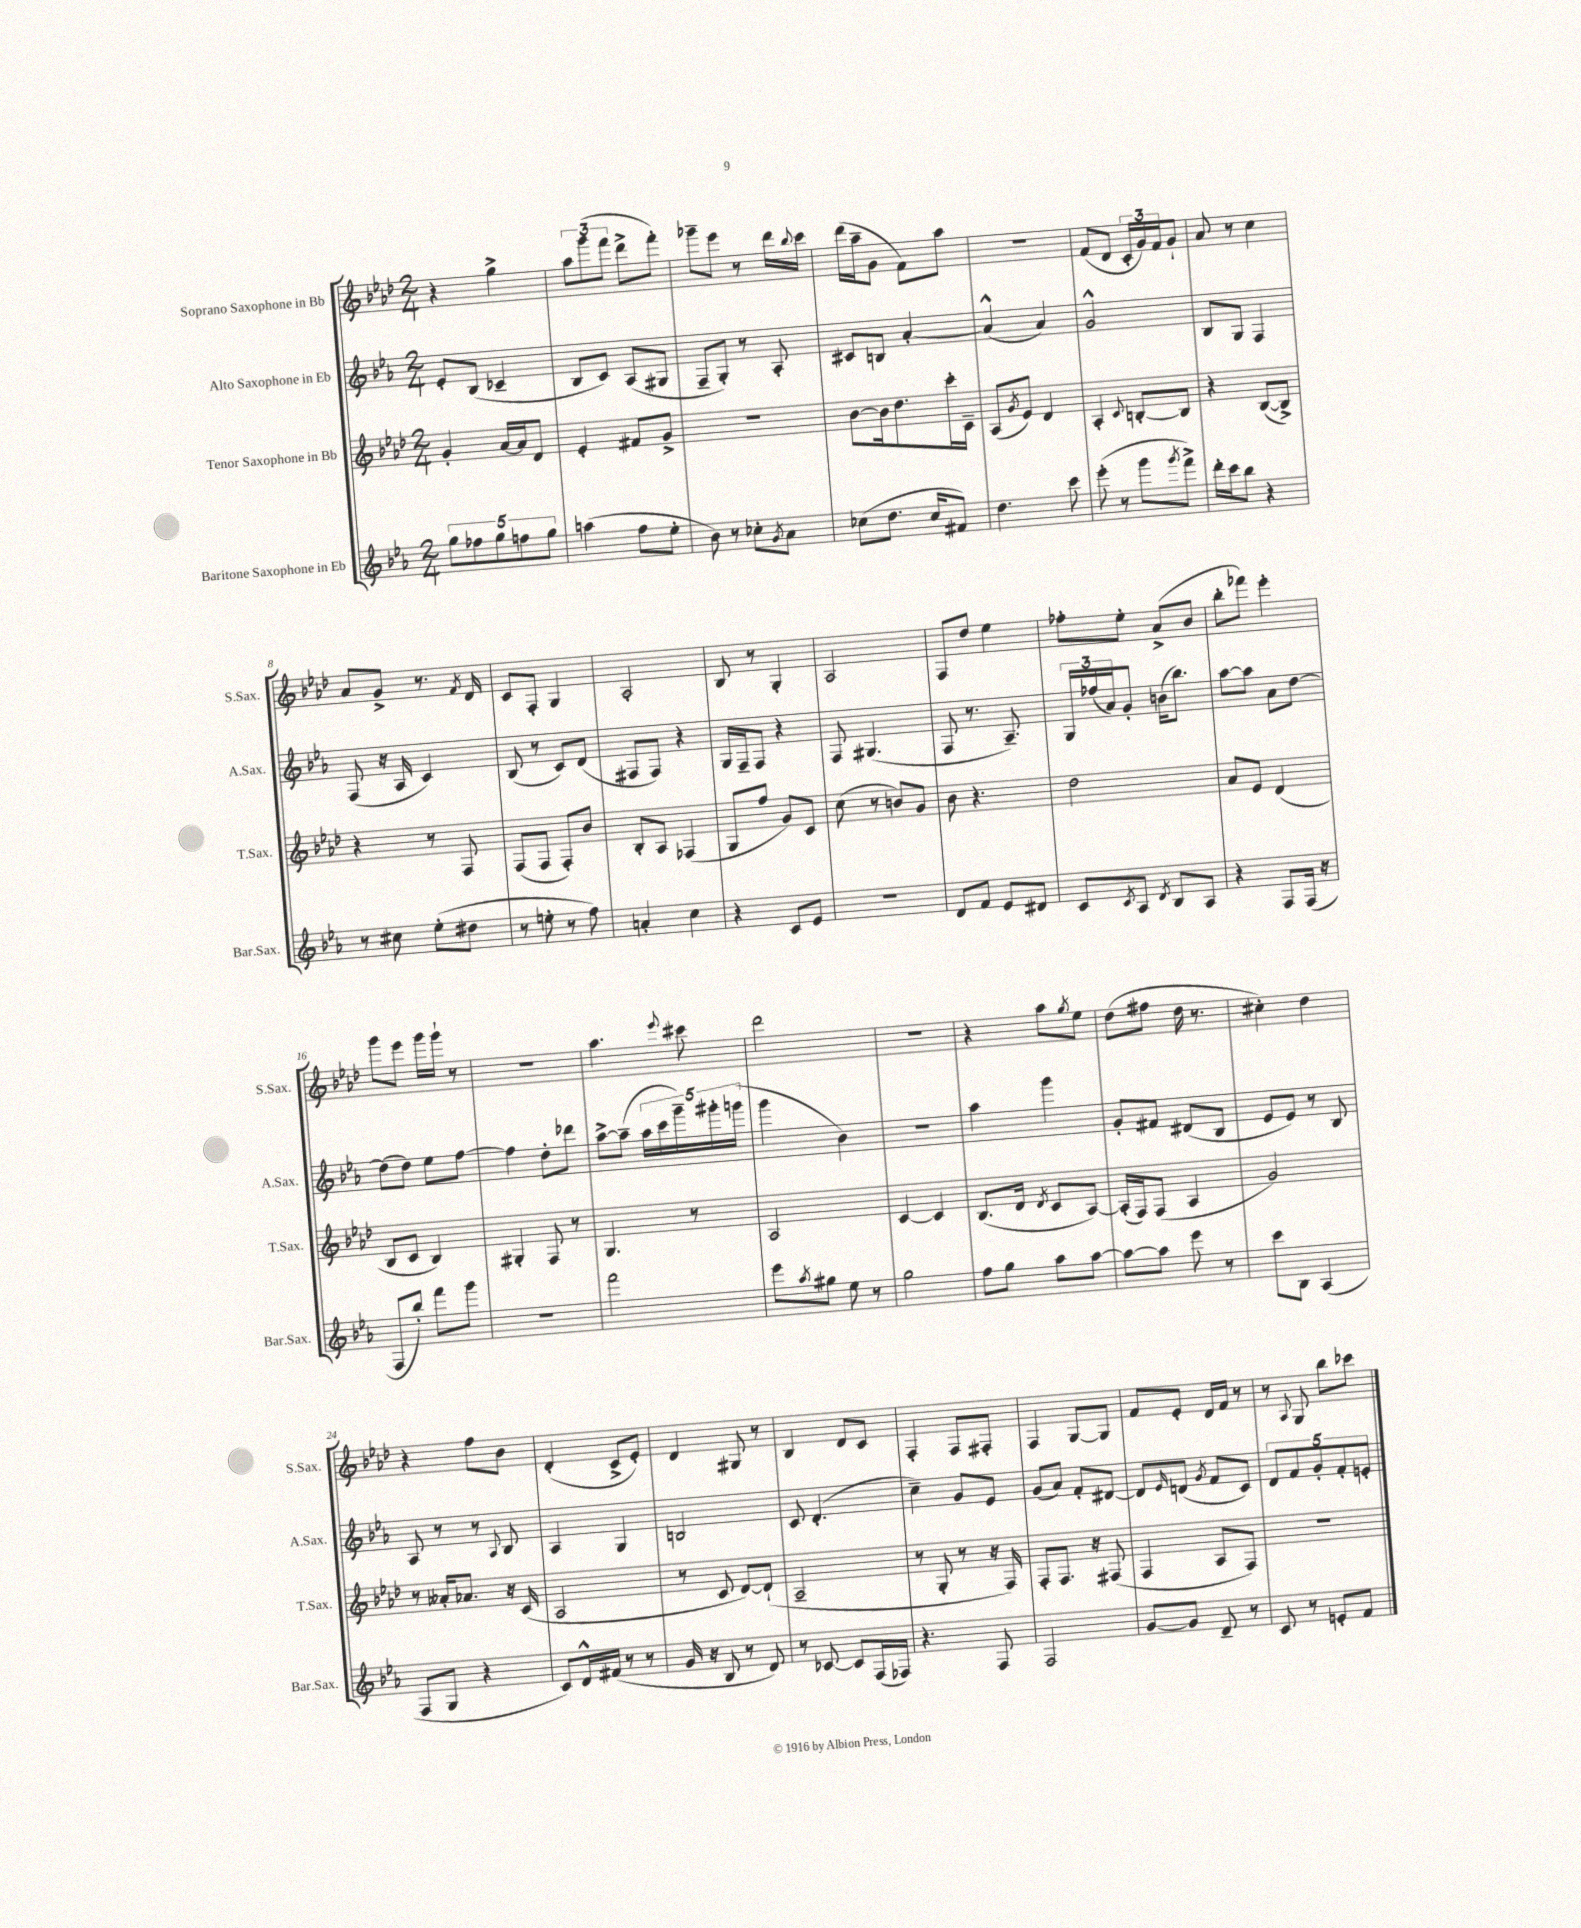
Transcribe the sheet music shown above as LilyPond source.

<<
\new StaffGroup <<
\new Staff = "s0" \with { instrumentName = "Soprano Saxophone in Bb" shortInstrumentName = "S.Sax." } {
    \clef treble \key aes \major \numericTimeSignature \time 2/4
    r4 g''4-> |
    \tuplet 3/2 { aes''8 g'''8( f'''8 } des'''8-> f'''8-.) |
    ges'''8-- ees'''8 r8 des'''16 \appoggiatura { bes''8 } c'''16 |
    des'''16( aes''16-- g'8 f'8) aes''8 |
    r2 |
    f'8( des'8 \tuplet 3/2 { c'16-. g'16) f'16 } g'8-! |
    aes'8 r8 c''4 |
    aes'8 g'8-> r8. \acciaccatura { f'8 } des'16 |
    c'8 f8-. g4 |
    aes2-. |
    bes8 r8 g4-. |
    aes2 |
    f8 des''8 ees''4 |
    fes''8-. ees''8-. aes'8->( bes'8 |
    bes''8-. fes'''8) ees'''4-. |
    g'''8 ees'''8 g'''16 g'''16-! r8 |
    r2 |
    aes''4. \appoggiatura { ees'''8 } cis'''8 |
    des'''2 |
    r2 |
    r4 aes''8 \acciaccatura { g''8 } ees''8 |
    des''8( fis''8 des''16 r8. |
    cis''4-.) des''4 |
    r4 f''8 bes'8 |
    des'4-.( c'8-> ees'8-.) |
    des'4 gis8 r8 |
    bes4 des'8 c'8 |
    f4-. f8 fis8-. |
    f4 g8~ g8 |
    f'8 ees'8-. des'16 f'16 r8 |
    r8 \appoggiatura { aes8 } g8 bes''8 ces'''8 \bar "|." |
}
\new Staff = "s1" \with { instrumentName = "Alto Saxophone in Eb" shortInstrumentName = "A.Sax." } {
    \clef treble \key ees \major \numericTimeSignature \time 2/4
    ees'8-. bes8( ces'4-- |
    bes8 c'8) aes8( gis8 |
    f8-- g8-.) r8 aes8-. |
    cis'8 b8 aes'4~-. |
    aes'4-^( aes'4) |
    g'2-^ |
    bes8 g8 f4 |
    f8( r16 aes16 c'4) |
    bes8( r8 c'8) d'8( |
    fis8 fis8) r4 |
    g16 f16-- f8 r4 |
    f8 gis4.( |
    f8 r8. aes8.--) |
    \tuplet 3/2 { g16 fes''16( aes'16) } g'8-. b'16( bes''8.) |
    aes''8~ aes''8 aes'8 d''8~ |
    d''8( d''8) ees''8 f''8~ |
    f''4 d''8-. des'''8 |
    aes''8~-> aes''8--( \tuplet 5/4 { aes''16 c'''16 g'''16--) gis'''16-. g'''16( } |
    g'''4 bes'4) |
    R2 |
    aes''4 g'''4 |
    g'8-. fis'8 dis'8( bes8 |
    ees'8 ees'8) r8 bes8 |
    aes8 r8 r8 \appoggiatura { aes8 } bes8 |
    aes4 g4 |
    b2 |
    c'8 d'4.-.( |
    c''4--) g'8 ees'8 |
    g'8( aes'8) f'8-. dis'8~ |
    dis'8 \grace { ees'16 } d'8( \acciaccatura { g'8 } f'8 c'8) |
    \tuplet 5/4 { d'8 f'8 g'8-. f'8-. e'8-. } \bar "|." |
}
\new Staff = "s2" \with { instrumentName = "Tenor Saxophone in Bb" shortInstrumentName = "T.Sax." } {
    \clef treble \key aes \major \numericTimeSignature \time 2/4
    g'4-. aes'16~ aes'16 des'8 |
    ees'4-. fis'8 g'8-> |
    R2 |
    bes'8~ bes'16 des''8. c'''16-. c'16-- |
    aes8( \acciaccatura { g'8 } ees'8) des'4 |
    aes4-. \appoggiatura { c'8 } b8~-. b8 |
    r4 bes8~( bes8->) |
    r4 r8 f8 |
    f8( f8 f8-.) bes'8 |
    bes8-. aes8 fes4( |
    g8 f''8 g'8) c'8 |
    c''8( r8 b'8) g'8 |
    bes'8 r4. |
    des''2 |
    aes'8 ees'8 des'4( |
    bes8 c'8 bes4) |
    gis4-. f8 r8 |
    g4. r8 |
    aes2 |
    c'4~ c'4 |
    bes8.( des'16 \acciaccatura { des'8 } c'8 aes8~) |
    aes16-.( f16) f8( aes4 |
    g'2) |
    r8 aeses'16-. aes'8. r16 c'16( |
    aes2 |
    r8 c'8 des'8~) des'8-!( |
    aes2-- |
    r8 g8-. r8 r16 f16) |
    f8-. f8. r16 fis8( |
    f4 aes8 f8) |
    R2 \bar "|." |
}
\new Staff = "s3" \with { instrumentName = "Baritone Saxophone in Eb" shortInstrumentName = "Bar.Sax." } {
    \clef treble \key ees \major \numericTimeSignature \time 2/4
    \tuplet 5/4 { g''8 fes''8 g''8 f''8 g''8 } |
    a''4( f''8 ees''8-. |
    bes'8) r8 ces''8-. \acciaccatura { g'8 } aes'8 |
    ces''8( d''8. ces''16 fis'8) |
    d''4. c'''8 |
    ees'''8-.( r8 g'''8 \acciaccatura { g'''8 } f'''8->) |
    d'''16-. c'''16 bes''8 r4 |
    r8 cis''8 ees''8-.( dis''8 |
    r8 e''8-. r8 f''8) |
    a'4-. c''4 |
    r4 c'8 ees'8 |
    R2 |
    d'8 f'8 ees'8 dis'8 |
    c'8 \acciaccatura { c'8 } aes8 \acciaccatura { d'8 } bes8 aes8 |
    r4 f8 f16( r16 |
    f8 bes''8-.) f'''8 g'''8 |
    R2 |
    f'''2 |
    ees'''8 \acciaccatura { aes''8 } gis''8 ees''8 r8 |
    g''2 |
    f''8 g''8 aes''8 aes''8~ |
    aes''8~ aes''8 ees'''8 r8 |
    c'''8 bes8 aes4( |
    f8 g8 r4 |
    c'8) d'16-^ fis'16( r8 r8 |
    g'16 r16 bes8 r8 d'8) |
    r8 ces'8~ ces'8 f16( fes16) |
    r4. f8 |
    f2 |
    g'8~ g'8 d'8-- r8 |
    c'8 r8 e'8-. f'8 \bar "|." |
}
>>
>>
